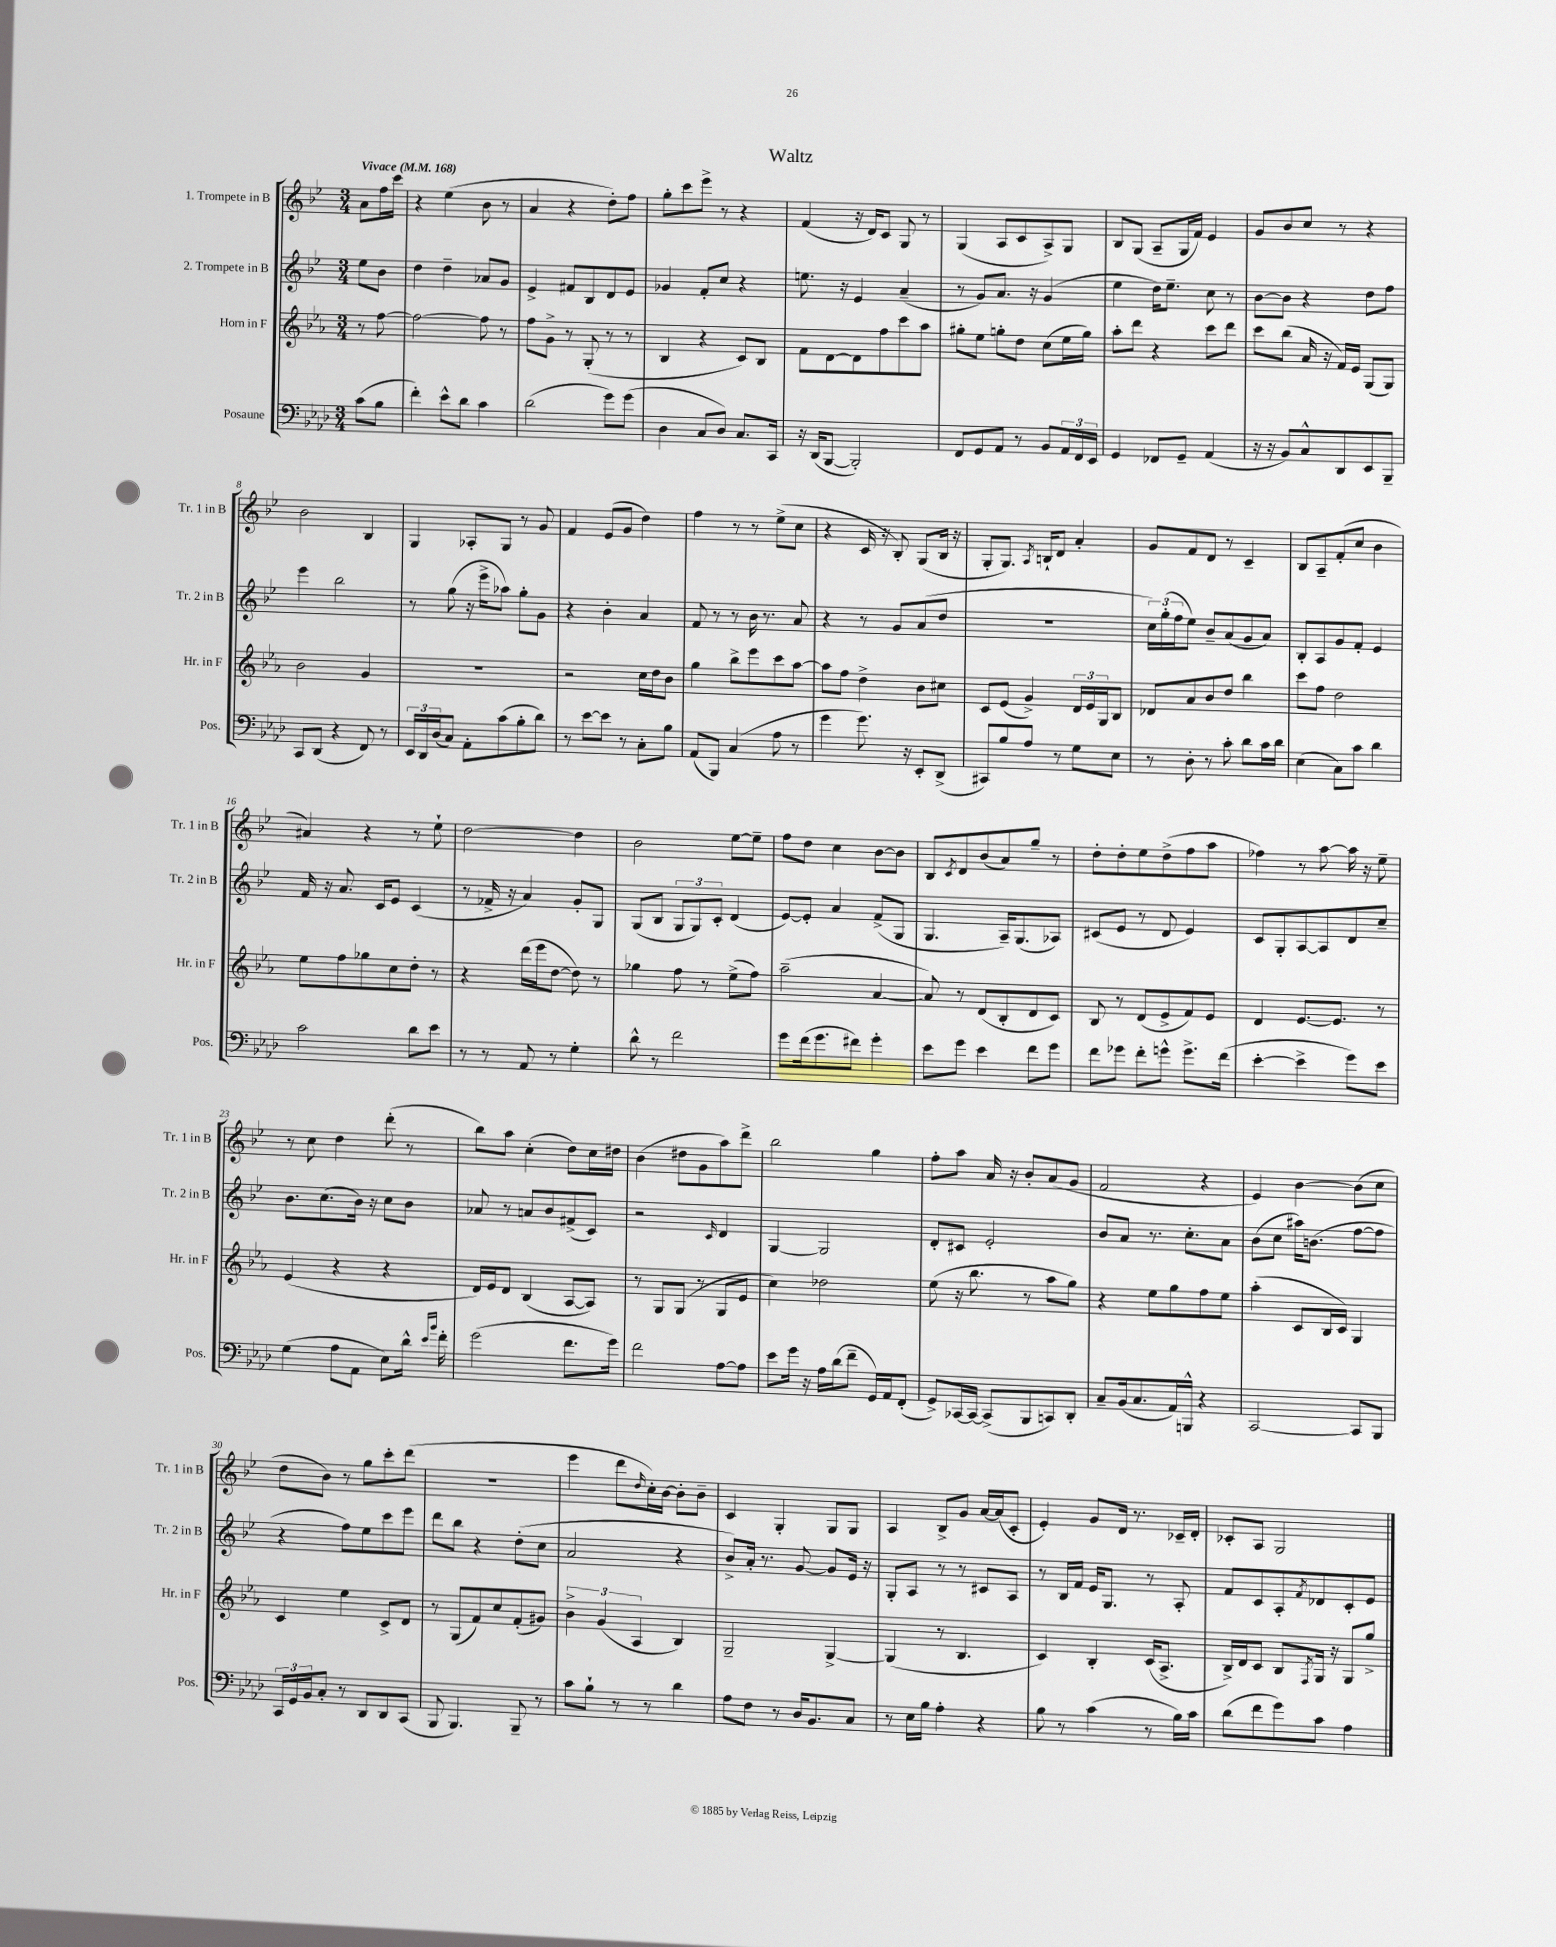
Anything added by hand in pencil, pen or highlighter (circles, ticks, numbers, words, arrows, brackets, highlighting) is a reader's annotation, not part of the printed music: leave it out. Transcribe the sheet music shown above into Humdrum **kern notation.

**kern	**kern	**kern	**kern
*staff4	*staff3	*staff2	*staff1
*clefF4	*clefG2	*clefG2	*clefG2
*k[b-e-a-d-]	*k[b-e-a-]	*k[b-e-]	*k[b-e-]
*M3/4	*M3/4	*M3/4	*M3/4
*MM168	*MM168	*MM168	*MM168
(8c	8r	8ee-	8a
8B-	[8ff	8b-	16ff
.	.	.	16ccc
=	=	=	=
4f')	2ff_	4dd	4r
8e-^^	.	4dd~	(4ee-
8d-	.	.	.
4c	8ff]	8a-	8b-
.	8r	8g	8r
=	=	=	=
(2d-	8ff	4e-^	4a
.	8g^	.	.
.	8r	8f#	4r
.	(8G'	8B-	.
8g)	8r	8d	8dd')
(8g	8r	8e-	8ff
=	=	=	=
4D-	4B-	4g-	8gg'
.	.	.	8ccc
8C	4r	8f'	8eee-^
8D-)	.	8cc	8r
8.C	8c)	4r	4r
.	8B-	.	.
16CC	.	.	.
=	=	=	=
16r	8f	8.ee	(4f
(16DD-	.	.	.
[8BBB-	[8d	.	.
.	.	16r	.
2BBB-'])	8d]	4e-	16r
.	.	.	16d)
.	8ff	.	8c
.	8ccc	(4a~	8G
.	8aa-	.	8r
=	=	=	=
8FF	8gg#'	8r	(4G
8GG	8ee-	8g)	.
8AA-	8gg'	8.a	8A
8r	8dd	.	8c
.	.	16r	.
8BB-	(8cc	(4g	8A^)
24AA-	16ee-	.	8G
24FF	.	.	.
.	16gg)	.	.
24EE-	.	.	.
=	=	=	=
4GG	8aa-'	4ee-	8B-
.	8ddd	.	(8G
8FF-	4r	16dd)	8A~
.	.	8.ee-~	.
8GG~	.	.	16G
.	.	.	16f)
(4AA-	8ccc	8cc	4e-
.	8ddd	8r	.
=	=	=	=
16r	8ccc	[8b-	8g
16r	.	.	.
8BB-)	(8bb-	8b-]	8b-
8C^^	16a-	4r	8cc
.	16r	.	.
8DD-	16f)	.	8r
.	16e-	.	.
8EE-	(8G	8dd	4r
8BBB-~	8G)	8ff	.
=	=	=	=
8CC	2b-	4eee-	2b-
(8DD-	.	.	.
4r	.	2bb-	.
8FF)	4g	.	4B-
8r	.	.	.
=	=	=	=
24EE-	2.r	8r	4G
24DD-	.	.	.
(24D-	.	.	.
8C)	.	(8gg	.
8AA-'	.	16r	8A-'
.	.	16eee-^	.
(8c	.	8aa-)	8G
8B-'	.	8gg'	8r
8d-)	.	8g	8g
=	=	=	=
8r	2r	4r	4f
[8e-	.	.	.
8e-]	.	4b-'	(8e-
8r	.	.	8g
8C'	16cc	4a	4dd)
.	16dd	.	.
8B-	8b-	.	.
=	=	=	=
(8AA-	4gg	8f	4ff
8BBB-)	.	8r	.
(4C	8bb-^	8r	8r
.	8eee-	16b-	8r
.	.	8.r	.
8A-	8ccc	.	(8ee-^
8r	[8aa-	8a	8cc
=	=	=	=
4g	8aa-]	4r	4r
.	8ff	.	.
8.g)	4dd^	8r	16c
.	.	.	16r
.	.	8g	8B-')
16r	.	.	.
8EE-'	8b-	(8a	(8G
(8DD-^	8cc#	8dd	16B-
.	.	.	16r
=	=	=	=
8CC#)	8c	2.r	8G'
8B-	(8e-	.	8.G)
8A-	4g^)	.	.
.	.	.	8qA
.	.	.	16B`
8r	.	.	8d
8G	24d	.	4a'
.	24e-	.	.
.	24G	.	.
8E-	8B-	.	.
=	=	=	=
8r	8d-	24cc)	8g
.	.	(24gg'	.
.	.	24ff	.
8D-'	8a-	8ee-)	8f
8r	8b-	8b-~	8d
8c'	8dd	(8a	8r
8d-	4bb-	8g	4c~
16c	.	8a)	.
16d-	.	.	.
=	=	=	=
(4E-	8ccc	8B-'	8B-
.	8ff	8A	8A~
8C)	2dd	8g	(8f'
8c	.	8f'	8cc
4d-	.	4e-	4b-
=	=	=	=
2c	8ee-	16f	4a#)
.	.	16r	.
.	8ff	8.a	.
.	8gg-	.	4r
.	.	16c	.
.	8cc	8e-	.
8d-	8dd'	(4c	8r
8e-	8r	.	8ee-`
=	=	=	=
8r	4r	8r	[2dd
8r	.	16f-^	.
.	.	16r	.
8AA-	(16ddd	4a)	.
.	16eee-	.	.
8r	[8dd	.	.
4G'	8dd])	8g'	4dd]
.	8r	8G	.
=	=	=	=
8d-^^	4gg-	(8G	2b-
8r	.	8B-	.
2f	8ff	12G	.
.	.	12G)	.
.	8r	.	.
.	.	12c'	.
.	(8ee-^	(4d	[8ee-
.	8ff)	.	8ee-~]
=	=	=	=
8g	(2aa-~	[8e-)	8ff
(16f	.	8e-']	8dd
8.g	.	.	.
.	.	4a	4cc
8f#)	.	.	.
4g'	[4a-	(8f^	[8b-
.	.	8G	8b-]
=	=	=	=
8e-	8a-])	4.G	8B-
.	.	.	8qc
8g	8r	.	8d
4e-	(8d	.	(8b-
.	8B-'	16A~)	8a)
.	.	(8.G	.
8f	8d	.	8gg~
8g	8c)	8A-)	8r
=	=	=	=
8f	8B-	(8c#	8dd'
8g-	8r	8e-	8dd'
8f'	(8d	8r	8ee-
8g^^	8e-^	8d	(8dd^
8.g^	8f)	4e-)	8ff
.	8e-	.	8aa
(16f	.	.	.
=	=	=	=
[4e-'	4d	8c	4ff-)
.	.	8G'	.
4e-^]	[8.e-	[8A	8r
.	.	8A]	[8aa
.	8.e-]	.	.
8g)	.	8d	16aa]
.	.	.	16r
8e-	8r	8cc~	8ee-~
=	=	=	=
(4G	(4e-	8.b-	8r
.	.	.	8cc
.	.	(8.cc	.
8A-	4r	.	4dd
8AA-	.	16b-)	.
.	.	16r	.
8E-)	4r	8cc	(8ddd'
16d-^^	.	8b-	8r
16qqe-	.	.	.
16qqb-	.	.	.
16f'	.	.	.
=	=	=	=
(2g	16d)	8a-	8bb-)
.	16e-	.	.
.	8d	8r	8aa
.	(4B-	8a	(4cc'
.	.	8b-	.
8.f	[8A-	(8f#^	8dd)
.	8A-])	8c)	16cc
16g)	.	.	16dd#
=	=	=	=
2f	8r	2r	(4b-
.	8G	.	.
.	(8G	.	8dd#
.	8r	.	8g
.	.	16qqc	.
[8A-	8G	4d	8aa)
8A-]	8e-	.	8ddd^
=	=	=	=
8e-	4cc)	[4G	2bb-
16g	.	.	.
16r	.	.	.
16A-	2dd-	2G]	.
(16d-	.	.	.
8f~	.	.	.
16GG)	.	.	4gg
16AA-	.	.	.
(8FF'	.	.	.
=	=	=	=
8GG^)	(8ee-	8d'	8ff'
[16CC-	16r	8c#	8aa
16CC-_	8.bb-	.	.
(8CC-^]	.	2e-'	16a
.	.	.	16r
8BBB-	8r	.	8b-'
8CC)	8aa-	.	(8a
8DD-'	8gg)	.	8g
=	=	=	=
8C~	4r	8b-	2f
(16BB-	.	8a	.
8.C	.	.	.
.	8ee-	8.r	.
16AA-)	8gg	.	.
16BBB^^	.	8.cc'	.
4r	8ff	.	4r
.	8ee-	8a	.
=	=	=	=
[2CC	(4aa-'	(8b-	4e-)
.	.	8cc	.
.	8c	16aa#)	[4b-
.	.	(8.b	.
.	16B-	.	.
.	16c)	.	.
8CC]	4G	[8ff	(8b-]
8BBB-	.	8ff]	8cc
=	=	=	=
24CC	4c	4r	8dd
24GG	.	.	.
24BB-	.	.	.
8C'	.	.	8b-)
8r	4ee-	8ff)	8r
8DD-	.	8ee-	8gg
8DD-	8c^	8ccc	8ccc'
(8CC	8d	8eee-	(8ddd
=	=	=	=
8BBB-	8r	8ddd	2.r
4.BBB-)	(8G	8bb-	.
.	8f)	4r	.
.	8cc	.	.
8BBB-~	(8f'	(8dd'	.
8r	8g#)	8cc	.
=	=	=	=
8c	6b-^	2a	4eee-
8B-`	.	.	.
.	(6g	.	.
8r	.	.	8ddd
.	6A-	.	.
.	.	.	16qqdd
8r	.	.	16cc')
.	.	.	[16b-
4d-	4B-)	4r	8b-']
.	.	.	8b-~
=	=	=	=
8A-	2G~	8b-^)	4c
8F	.	16a'	.
.	.	8.r	.
8r	.	.	4G'
16D-	.	[8g	.
8.BB-	.	.	.
.	[4G^	8g]	8G
8C	.	16e-	8G
.	.	16r	.
=	=	=	=
8r	(4G]	8G'	4A
16E-	.	8A	.
16B-	.	.	.
4A-'	8r	8r	8B-^
.	4.B-	8r	8g
4r	.	8c#	[16a
.	.	.	(16a]
.	.	8A	8c'
=	=	=	=
8B-	4c)	8r	4e-')
8r	.	16B-	.
.	.	16f	.
(4c	4B-'	16e-	8g
.	.	8.G	.
.	.	.	16d
.	.	.	8.r
8r	(16c	8r	.
.	8.A-^	.	.
16B-)	.	8A'	16c-~
16c	.	.	16d'
=	=	=	=
(8d-	16B-^)	8f	8c-'
.	16d	.	.
8f	8c	8c	8A
8g)	8B-	8A'	2G
.	8qF	8qf	.
8c	16G	8d-	.
.	16r	.	.
4A-	8G	8c'	.
.	8gg^	8e-	.
==	==	==	==
*-	*-	*-	*-
